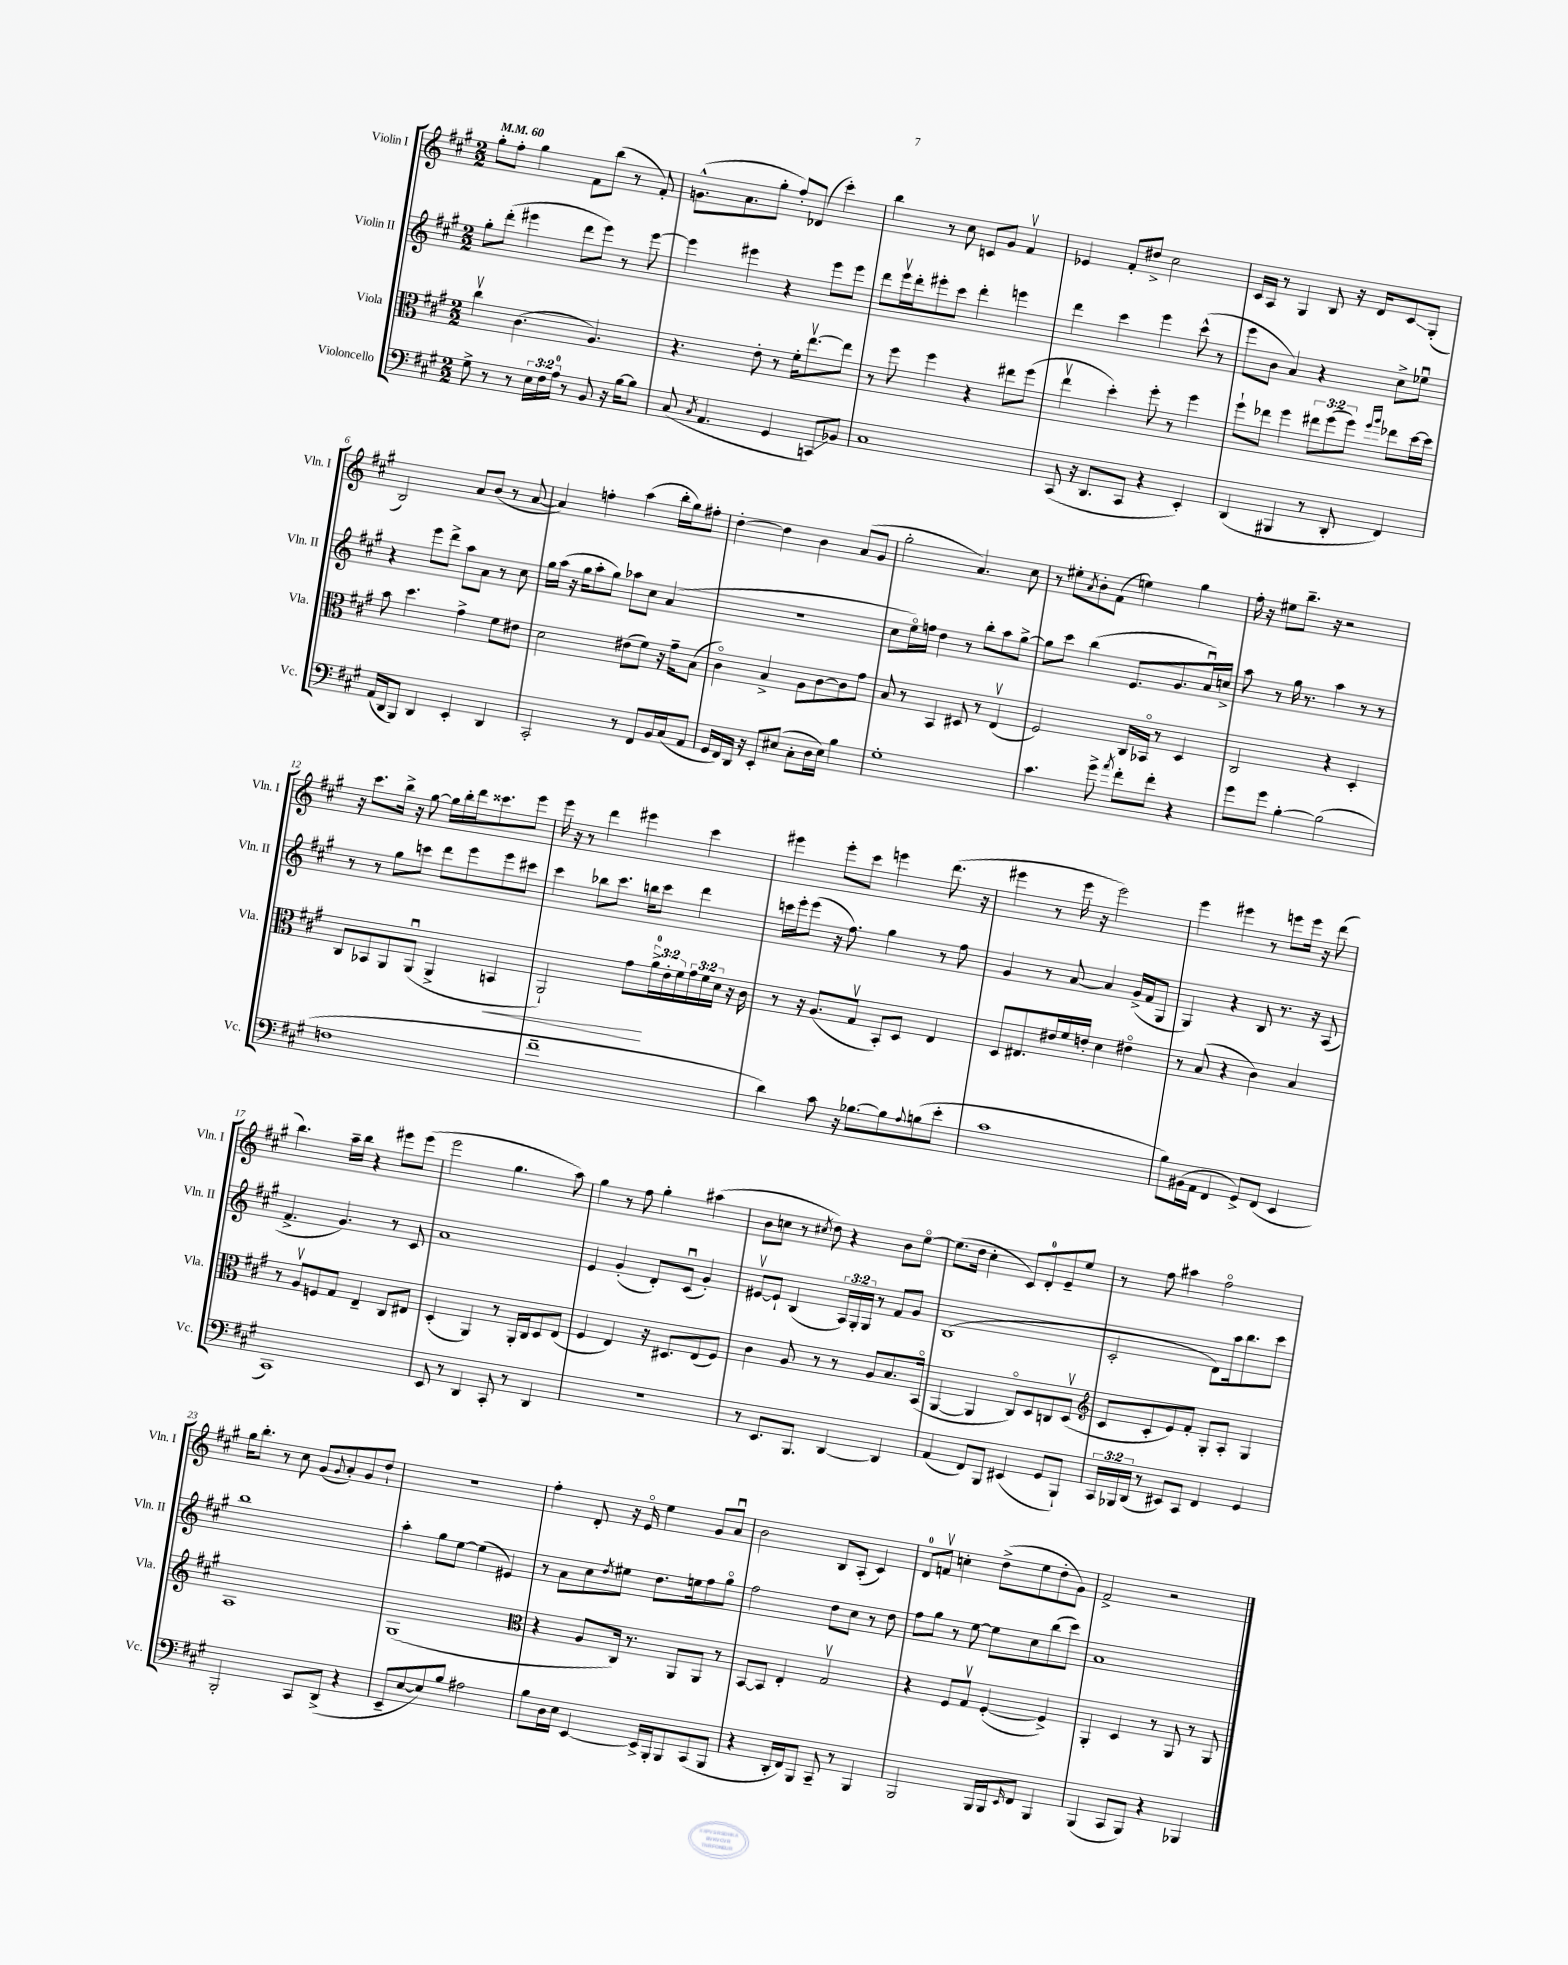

**kern	**kern	**kern	**kern
*staff4	*staff3	*staff2	*staff1
*clefF4	*clefC3	*clefG2	*clefG2
*k[f#c#g#]	*k[f#c#g#]	*k[f#c#g#]	*k[f#c#g#]
*M2/2	*M2/2	*M2/2	*M2/2
*MM60	*MM60	*MM60	*MM60
8G#^	4cc#v	8gg#'	8gg#'
8r	.	(8ddd'	8ff#'
8r	(4.c#	4eee#	4gg#
24E	.	.	.
24F#	.	.	.
24A	.	.	.
8r	.	8ddd	8f#
8BB	4.A)	8eee#)	(8bb
16r	.	8r	8r
[16B	.	.	.
8B]	.	[8eee#	8f#')
=	=	=	=
(8C#	4.r	4eee#]	(8.g^^
8qC#	.	.	.
4.AA	.	.	.
.	.	.	8.a
.	.	4eee#	.
.	8e'	.	8gg#'
4GG#	8r	4r	8ff#')
.	16f#'	.	(8d-
.	[8.eev	.	.
8CC)	.	8eee#	4ccc#')
8BB-	8ee]	8eee#	.
=	=	=	=
1C#	8r	8ddd	4bb
.	8ff#	16eeev	.
.	.	16ddd'	.
.	4ff#	8eee#'	8r
.	.	8ccc#	8cc#
.	4r	4ddd'	8c
.	.	.	8g#
.	8ee#	4eee	4f#v
.	(8ff#	.	.
=	=	=	=
(8CC#	4eev	4ddd	4e-
16r	.	.	.
8.DD	.	.	.
.	4dd')	4ccc#	8f#'
8CC#	.	.	8dd#^
4r	8ff#'	4eee	2cc#
.	8r	.	.
4EE')	4ff#	(8ccc#^^	.
.	.	8r	.
=	=	=	=
(4DD	8ff#`	8eee	16c#
.	.	.	16A
.	8ee-	8b	8r
4BBB#	4ff#	4a)	4G#
8r	12ee#	4r	8B
.	(12ff#	.	.
8DD'	.	.	16r
.	12ff#)	.	.
.	.	.	16d
.	16qqff#	.	.
.	16qqaa	.	.
4FF#)	8ee-	8cc#^	8c#
.	[16dd	8ee-u	(8G#'
.	16dd]	.	.
=	=	=	=
(16AA	8b	4r	2B)
16DD	.	.	.
8BBB)	4.dd	.	.
4DD	.	8eee	.
.	.	8ddd^	.
4EE'	4g#^	8aa	8a
.	.	8a	(8b
4DD	8f#	8r	8r
.	8e#	8cc#	[8a
=	=	=	=
2CC#'	2d	16gg#	4a])
.	.	(16aa	.
.	.	16r	.
.	.	16gg#	.
.	.	8aa'	4ff'
.	.	8gg#)	.
8r	(8e#	8aa-	(4aa
8FF#	8f#)	8cc#	.
16BB	16r	(4a	16bb'
(16C#	16g#~	.	16gg#)
8AA	(8B	.	8ff#'
=	=	=	=
16GG#	4c#o)	1r	[4dd'
16FF#)	.	.	.
16DD	.	.	.
16r	.	.	.
8EE'	4B^	.	4dd]
(8E#	.	.	.
8C#'	8A	.	4b
16D	[8c#	.	.
16E#)	.	.	.
4B	8c#]	.	(8a
.	8g#	.	8g#
=	=	=	=
1G#'	8B	8cc#	2gg#'
.	8r	16eeo)	.
.	.	16ff	.
.	4BB	4dd	.
.	8D#	8r	4.a)
.	8r	8bb'	.
.	(4Ev	8aa	.
.	.	[8gg#^	8cc#
=	=	=	=
4.c#	2F#)	8gg#]	8r
.	.	8ccc#	8ee#'
.	.	.	8qa
.	.	(4bb	8b'
8g#^	.	.	(8f#
8qa	.	.	.
8f#'	16C#	8.e	4ee)
.	16BB-o	.	.
8f#'	8r	.	.
.	.	8.g#	.
4r	4D	.	4gg#
.	.	16au)	.
.	.	16cc^	.
=	=	=	=
8g#	2C#	8aa	16ff#'
.	.	.	16r
8g#	.	8r	8ee#
[4B'	.	16gg#	8.bb~
.	.	8.r	.
.	.	.	16r
(2B]	4r	4aa	2r
.	4D'	8r	.
.	.	8r	.
=	=	=	=
1F	8C#	8r	16r
.	.	.	8.ccc#
.	8BB-	8r	.
.	8AA	8gg#	16bb^
.	.	.	16r
.	(8AAu	8ccc	[8gg#
.	4AA^	8ddd	16gg#]
.	.	.	16bb'
.	.	8eee	16ddd
.	.	.	8.ccc##
.	4BB	8eee	.
.	.	8ccc#	8eee
=	=	=	=
1f#~	2AA`)	4ccc#	16eee
.	.	.	16r
.	.	.	8r
.	.	8bb-	4ddd
.	.	8.ccc#	.
.	8g#	.	4eee#
.	.	16bb	.
.	24a^	8ccc#	.
.	24e'	.	.
.	24f#	.	.
.	24g#	4ddd	4ccc#
.	24f#	.	.
.	24d	.	.
.	16r	.	.
.	16c#	.	.
=	=	=	=
4d)	8r	16ccc	4eee#
.	.	16eee'	.
.	16r	(8eee	.
.	(8.A	.	.
8c#	.	16r	8eee#'
.	.	8.ff#)	.
16r	8G#v	.	8ccc#
[8.B-	.	.	.
.	8BB')	4gg#	4eee
8B-]	8D	.	.
8qqA	.	.	.
(8B	4E	8r	(8.ddd
8e'	.	8ff#	.
.	.	.	16r
=	=	=	=
1c#	8D	4g#	4eee#
.	8.E#	.	.
.	.	8r	8r
.	16e#	.	.
.	16f#	[8a	16eee#
.	16e'	.	16r
.	4d	4a]	2eee#)
.	4e#o	(16g#^	.
.	.	16f#	.
.	.	8G#	.
=	=	=	=
8B)	8r	4G#)	4eee
(16BB#	(8B	.	.
16AA	.	.	.
4FF#	4r	4r	4eee#
8GG#^)	4c#)	8B	8r
(8FF#	.	8.r	8eee
4EE	4B	.	16eee
.	.	16r	16r
.	.	(8A	(8ddd
=	=	=	=
1CC#)	8r	4.f#^	4.bb)
.	8Av	.	.
.	8F	.	.
.	8G#	4.g#)	16aa~
.	.	.	16bb
.	4E~	.	4r
.	8C#	8r	8eee#
.	8E#	8c#	(8eee#
=	=	=	=
8EE	(4D'	1a	2eee
8r	.	.	.
4DD	4AA)	.	.
8CC#'	8r	.	4.gg#
8r	16AA'	.	.
.	16C#	.	.
4DD	8D	.	.
.	(8E	.	8aa)
=	=	=	=
1r	4F#	4e	4gg#
.	4E)	(4g#'	8r
.	.	.	8ff#
.	16r	8d')	4gg#'
.	8.D#	.	.
.	.	(8c#u	.
.	(8E	4g#')	(4aa#
.	8F#)	.	.
=	=	=	=
8r	4c#	[8e#v	8b
8.EE	.	8e#`]	8cc
.	8A	(4B	8r
8.BBB	.	.	.
.	.	.	8qcc#
.	8r	.	8dd)
[4DD	8r	24A)	4r
.	.	24G#'	.
.	.	24G#	.
.	8A	8r	.
4DD]	8.B	8f#	8b
.	.	8g#	[8eeo
.	(16BBo	.	.
=	=	=	=
(4AA	[4AA	(1B	(8.ee]
.	.	.	16dd
8FF#)	4AA]	.	4cc#'
8BBB	.	.	.
(4EE#	8C#o)	.	8c#)
.	8D	.	8d'
8GG#	8C	.	8e~
8BBB`)	(8Dv	.	8ee
=	=	=	=
*	*clefG2	*	*
24CC#	8c#	2c#'	8r
24BBB-	.	.	.
(24DD	.	.	.
8r	8c#'	.	8ff#
8EE#)	8e)	.	4aa#
8CC#	8f#'	.	.
4FF#	8G#'	8d)	2ff#o
.	8A'	16aa	.
.	.	8.bb	.
4GG#	4G#	.	.
.	.	8ccc#	.
=	=	=	=
2BBB'	1A	1bb	16gg#
.	.	.	8.bb'
.	.	.	8r
.	.	.	8cc#
8CC#	.	.	(8g#
.	.	.	8qqg#
(8DD^	.	.	8a')
4r	.	.	8g#
.	.	.	8dd`
=	=	=	=
8EE~	(1G#	4aa'	1r
[8E	.	.	.
8E])	.	8gg#	.
8B	.	[8ee	.
2A#	.	(4ee]	.
.	.	4e#)	.
=	=	=	=
*	*clefC3	*	*
8B	4r	8r	4ff#'
16D	.	8a	.
16E	.	.	.
[4EE	8A	8cc#	8d'
.	.	8qdd	.
.	16C#)	8ee#	16r
.	8.r	.	16eo
16EE^]	.	8.dd	4ee
16BBB'	.	.	.
8BBB	8AA	.	.
.	.	16ee	.
(8CC#	8AA	8ff#	8g#
8BBB	8r	8gg#o	8au
=	=	=	=
4r	[8BB	2ff#	2b
.	8BB]	.	.
16DD'	4E'	.	.
16FF#)	.	.	.
8BBB	.	.	.
8CC#~	2G#v	8dd	8B
8r	.	8cc#	(8A'
4BBB	.	8r	4c#)
.	.	8dd	.
=	=	=	=
2BBB	4r	8ff#	8d
.	.	8gg#	8fv
.	8F#	8r	4cc'
.	8G#v	[8ee	.
16BBB	([4F#'	8ee]	(8dd^
16BBB	.	.	.
16qqEE	.	.	.
8FF#	.	8cc#	8ee
4BBB	4F#^])	(8bb	8dd'
.	.	8ccc#)	8g#)
=	=	=	=
(4BBB	4AA'	1a	2f#^
8CC#	4D	.	.
8BBB)	.	.	.
4r	8r	.	2r
.	8AA	.	.
4BBB-	8r	.	.
.	8AA	.	.
==	==	==	==
*-	*-	*-	*-
